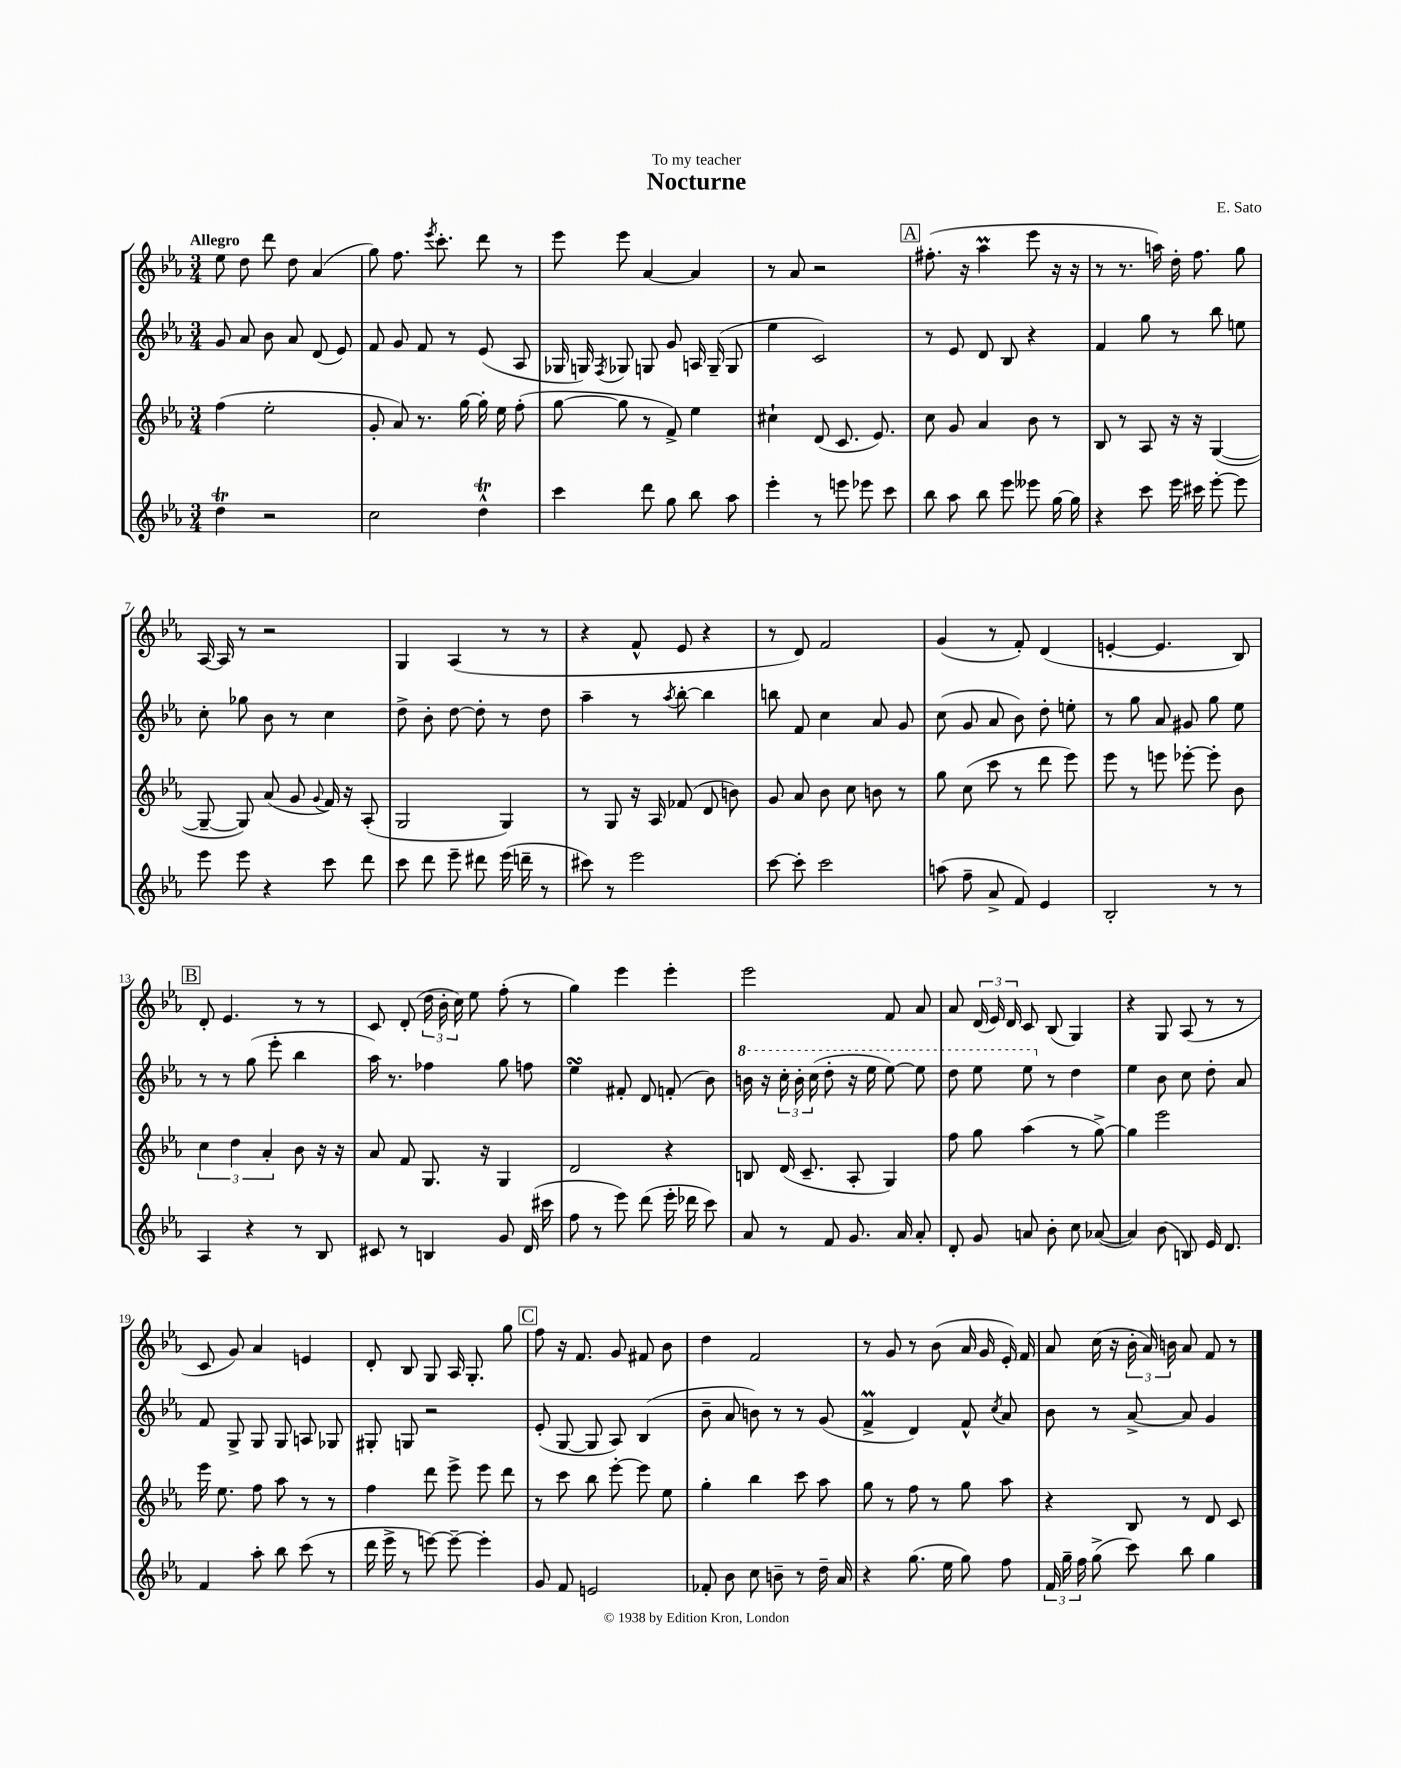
\header { title = "Nocturne" composer = "E. Sato" dedication = "To my teacher" }
<<
\new StaffGroup <<
\new Staff = "s0" {
    \clef treble \key ees \major \numericTimeSignature \time 3/4 \tempo "Allegro"
    \autoBeamOff ees''8 d''8 d'''8 d''8 aes'4( |
    g''8) f''8. \acciaccatura { ees'''8 } c'''8.-. d'''8 r8 |
    ees'''8 ees'''8 aes'4~ aes'4 |
    r8 aes'8 r2 |
    \mark \markup { \box "A" } fis''8.-.( r16 aes''4\prall ees'''8 r16 r16 |
    r8 r8. a''16) d''16-. f''8. g''8 |
    aes16~ aes16 r8 r2 |
    g4 aes4( r8 r8 |
    r4 f'8-^ ees'8 r4 |
    r8 d'8) f'2 |
    g'4( r8 f'8-.) d'4( |
    e'4~-. e'4. bes8) |
    \mark \markup { \box "B" } d'8-. ees'4. r8 r8 |
    c'8 d'8-.( \tuplet 3/2 { d''16 bes'16-. c''16) } ees''8 f''8-.( r8 |
    g''4) ees'''4 ees'''4-. |
    ees'''2 f'8 aes'8 |
    aes'8 \tuplet 3/2 { d'16( ees'16) d'16 } c'8 bes8( g4) |
    r4 g8 aes8( r8 r8 |
    c'8 g'8) aes'4 e'4 |
    d'8-. bes8 g8 aes16 g8.-. g''8 |
    \mark \markup { \box "C" } f''8 r16 f'8. g'8 fis'8 bes'8 |
    d''4 f'2 |
    r8 g'8 r8 bes'8( aes'16 g'16 ees'16-.) f'16 |
    aes'8 c''16( r16 \tuplet 3/2 { bes'16-. aes'16) b'16 } aes'8 f'8 r8 \bar "|." |
}
\new Staff = "s1" {
    \clef treble \key ees \major \numericTimeSignature \time 3/4
    \autoBeamOff g'8 aes'8 bes'8 aes'8 d'8( ees'8) |
    f'8 g'8 f'8 r8 ees'8( aes8 |
    ges16 g16) \acciaccatura { f8 } ges8 g8 g'8 a16 g16--( g8 |
    ees''4 c'2) |
    \mark \markup { \box "A" } r8 ees'8 d'8 bes8 r4 |
    f'4 g''8 r8 bes''8 e''8 |
    c''8-. ges''8 bes'8 r8 c''4 |
    d''8-> bes'8-. d''8~ d''8-. r8 d''8 |
    aes''4-- r8 \acciaccatura { aes''8 } bes''8~-. bes''4 |
    b''8 f'8 c''4 aes'8 g'8 |
    c''8( g'8 aes'8 bes'8) d''8-. e''8-. |
    r8 g''8 aes'8 gis'8 g''8 ees''8 |
    \mark \markup { \box "B" } r8 r8 g''8( ees'''8-. bes''4 |
    aes''16) r8. fes''4 g''8 f''8 |
    ees''4\turn fis'8-. d'8 f'8-.( bes'8) |
    \ottava #1 b''16 r16 \tuplet 3/2 { c'''16-. b''16-. c'''16( } d'''8-. r16 ees'''16 ees'''8~) ees'''8 |
    d'''8 ees'''8 ees'''8 \ottava #0 r8 d''4 |
    ees''4 bes'8 c''8 d''8-. aes'8 |
    f'8 g8-> g8 g8 a8 ges8 |
    gis8-. g8 r2 |
    \mark \markup { \box "C" } ees'8-.( g8~ g8 aes8) bes4( |
    bes'8-- aes'8 b'8) r8 r8 g'8( |
    f'4->\prall d'4) f'8-^ \acciaccatura { c''8 } aes'8 |
    bes'8 r8 aes'8~-> aes'8 g'4 \bar "|." |
}
\new Staff = "s2" {
    \clef treble \key ees \major \numericTimeSignature \time 3/4
    \autoBeamOff f''4( ees''2-. |
    g'8-. aes'8) r8. g''16~ g''16-. ees''16 f''8-.( |
    g''8~ g''8 r8 f'8->) ees''4 |
    cis''4-! d'8( c'8. ees'8.) |
    \mark \markup { \box "A" } c''8 g'8 aes'4 bes'8 r8 |
    bes8 r8 aes8 r16 r16 g4~( |
    g8~-- g8) aes'8( g'8 \appoggiatura { g'8 } f'16) r16 aes8-.( |
    g2 g4) |
    r8 g8 r16 aes16 fes'8( d'8 b'8) |
    g'8 aes'8 bes'8 c''8 b'8 r8 |
    g''8 c''8( c'''8 r8 d'''8 ees'''8) |
    ees'''8 r8 e'''8 ees'''8~-. ees'''8-. bes'8 |
    \mark \markup { \box "B" } \tuplet 3/2 { c''4 d''4 aes'4-. } bes'8 r16 r16 |
    aes'8 f'8 g8. r16 g4 |
    d'2 r4 |
    b8 d'16( c'8.-- aes8-. g4) |
    f''8 g''8 aes''4( r8 g''8~->) |
    g''4 ees'''2 |
    ees'''16 ees''8. f''8 aes''8 r8 r8 |
    f''4 d'''8 ees'''8-> ees'''8 d'''8 |
    \mark \markup { \box "C" } r8 c'''8 bes''8 ees'''8~-. ees'''8 ees''8 |
    g''4-. bes''4 c'''8 aes''8 |
    g''8 r8 f''8 r8 g''8 aes''8 |
    r4 bes8 r8 d'8 c'8 \bar "|." |
}
\new Staff = "s3" {
    \clef treble \key ees \major \numericTimeSignature \time 3/4
    \autoBeamOff d''4\trill r2 |
    c''2 d''4-^\trill |
    c'''4 d'''8 g''8 bes''8 aes''8 |
    ees'''4-. r8 e'''8 ees'''8 c'''8 |
    \mark \markup { \box "A" } bes''8 aes''8 bes''8 ees'''8 eeses'''8 g''16~ g''16 |
    r4 c'''8 ees'''16 cis'''16 ees'''8~-. ees'''8 |
    ees'''8 ees'''8 r4 c'''8 d'''8 |
    c'''8 d'''8 ees'''8-- dis'''8 ees'''16( d'''16-- r8 |
    cis'''8) r8 ees'''2 |
    c'''8~ c'''8-. c'''2 |
    a''8( f''8-- aes'8-> f'8) ees'4 |
    bes2-. r8 r8 |
    \mark \markup { \box "B" } aes4 r4 r8 bes8 |
    cis'8 r8 b4 g'8 d'16( cis'''16 |
    f''8 r8 ees'''8) d'''8( ees'''16-. des'''16 c'''8) |
    aes'8 r8 f'8 g'8. aes'16 aes'8-. |
    d'8-. g'8 a'8 bes'8-. c''8 aes'8~( |
    aes'4) bes'8( b8) ees'16 d'8. |
    f'4 aes''8-. bes''8 c'''8( r8 |
    d'''16 ees'''16-> r8 e'''8~) e'''8~-- e'''4-. |
    \mark \markup { \box "C" } g'8 f'8 e'2 |
    fes'8-. bes'8 c''8 b'8-- r8 d''16-- aes'16 |
    r4 g''8.( ees''16 g''8) f''8 |
    \tuplet 3/2 { f'16 g''16-- f''16 } g''8->( c'''8) bes''8 g''4 \bar "|." |
}
>>
>>
